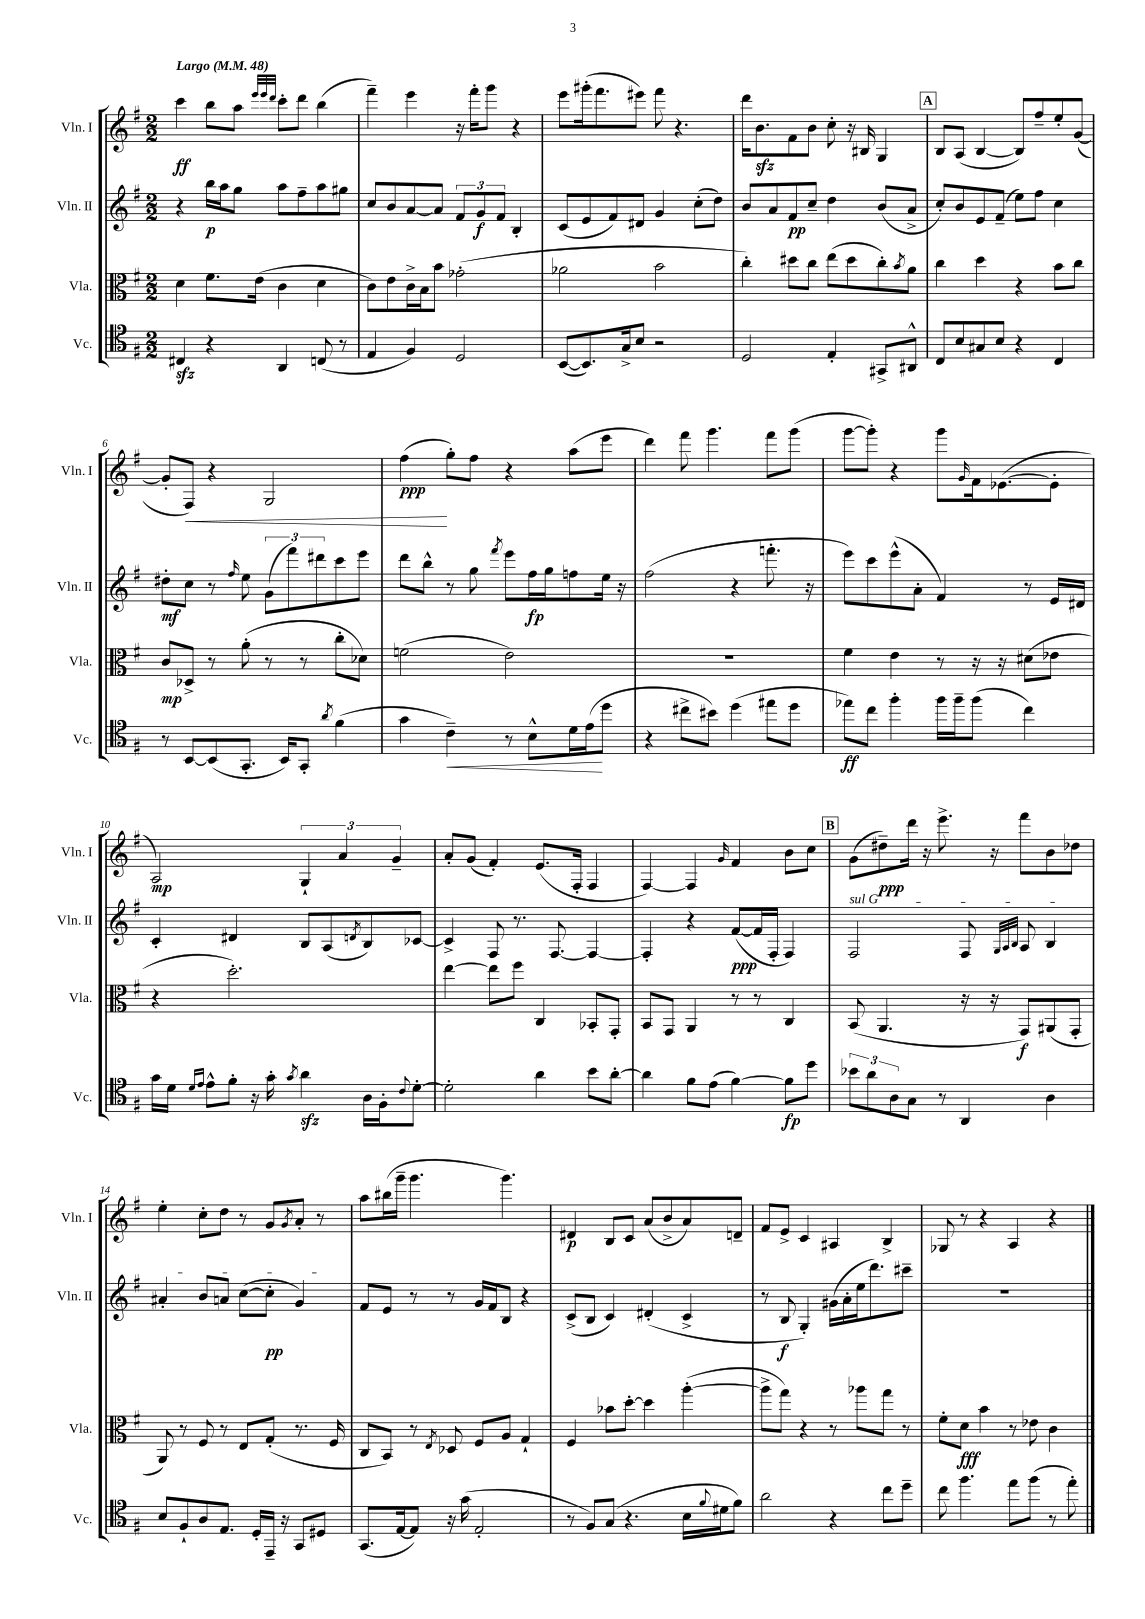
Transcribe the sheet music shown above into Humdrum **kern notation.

**kern	**kern	**kern	**kern
*staff4	*staff3	*staff2	*staff1
*clefC4	*clefC3	*clefG2	*clefG2
*k[f#]	*k[f#]	*k[f#]	*k[f#]
*M2/2	*M2/2	*M2/2	*M2/2
*MM48	*MM48	*MM48	*MM48
4C#	4d	4r	4ccc
4r	8.f#	16bb	8bb
.	.	16aa	.
.	.	8gg	8aa
.	(16e	.	.
.	.	.	32qqeee
.	.	.	32qqeee
.	.	.	32qqddd
4AA	4c	8aa	8ccc'
.	.	8ff#~	8ddd
(8C	4d	8aa	(4bb
8r	.	8gg#	.
=	=	=	=
4E	8c)	8cc	4fff#~)
.	8e	8b	.
4F#)	16c^	[8a	4eee
.	16B	.	.
.	8b	8a]	.
2D	(2g-'	12f#	16r
.	.	.	16fff#'
.	.	12g	.
.	.	.	8ggg
.	.	12f#	.
.	.	4B'	4r
=	=	=	=
([8BB	2a-	(8c	8eee
8.BB])	.	8e	(16ggg#'
.	.	.	8.fff#
.	.	8f#)	.
16G^	.	.	.
8B	.	8d#	8eee#)
2r	2b	4g	8fff#
.	.	.	4.r
.	.	(8cc'	.
.	.	8dd)	.
=	=	=	=
2D	4cc')	8b	16ddd
.	.	.	8.b
.	.	8a	.
.	8dd#	8f#	8f#
.	8cc	8cc~	8b
4E'	(8ee	4dd	8cc'
.	8dd#	.	16r
.	.	.	16B#
8GG#^	8cc')	(8b	4G
.	8qb	.	.
8AA#^^	8a	8a^	.
=	=	=	=
8C	4cc	8cc')	8B
8B	.	8b	(8A
8G#	4dd	8e	[4B
8B	.	(8f#~	.
4r	4r	8ee)	8B])
.	.	8ff#	8ff#~
4C	8b	4cc	8ee'
.	8cc	.	([8g
=	=	=	=
8r	8c	8dd#'	8g']
[8BB	8D-^	8cc	8F#)
(8BB]	8r	8r	4r
.	.	16qqff#	.
8.GG'	(8a'	8ee	.
.	8r	(12g	2G
16BB)	.	.	.
.	.	12fff#)	.
8GG'	8r	.	.
.	.	12ddd#	.
8qa	.	.	.
(4f#	8cc'	8ccc	.
.	8d-)	8eee	.
=	=	=	=
4g	(2f	8ddd	(4ff#
.	.	8bb^^	.
4c~)	.	8r	8gg')
.	.	8gg	8ff#
.	.	8qfff#	.
8r	2e)	8eee	4r
8B^^	.	16ff#	.
.	.	16gg	.
16d	.	8ff	(8aa
(16e	.	.	.
8dd	.	16ee	8eee
.	.	16r	.
=	=	=	=
4r	1r	(2ff#	4ddd)
8cc#^	.	.	8fff#
8b#)	.	.	4.ggg
(4dd	.	4r	.
8ee#	.	8.fff'	8fff#
8dd	.	.	(8ggg
.	.	16r	.
=	=	=	=
8ee-)	4f#	8eee)	[8ggg
8cc	.	8ccc	8ggg'])
4ff#'	4e	(8eee^^	4r
.	.	8a'	.
16ff#	8r	4f#)	8ggg
16ff#~	.	.	.
.	.	.	16qqg
(8ff#	16r	.	16f#
.	16r	.	([8.e-
4cc)	(8d#	8r	.
.	8e-	16e	8e-']
.	.	16d#	.
=	=	=	=
16g	4r	4c'	2A)
16d	.	.	.
16qqd	.	.	.
16qqe	.	.	.
8e^^	.	.	.
8f#'	2.dd')	4d#	.
16r	.	.	.
16g'	.	.	.
8qg	.	.	.
4a	.	8B	6G`
.	.	(8A	.
.	.	.	6a
.	.	8qd	.
16A	.	8B)	.
16F#'	.	.	.
.	.	.	6g~
8qqc	.	.	.
[8d'	.	[8c-	.
=	=	=	=
2d']	[4ee	4c-^]	8a'
.	.	.	(8g
.	8ee]	8F#	4f#')
.	8ff#	8.r	.
4a	4C	.	(8.e
.	.	[8.F#	.
.	.	.	16F#'
8b	8BB-'	4F#_	4F#
[8a'	8GG'	.	.
=	=	=	=
4a]	8BB	4F#']	[4F#)
.	8GG	.	.
8f#	4AA	4r	4F#]
(8e	.	.	.
.	.	.	16qqg
[4f#)	8r	([8f#	4f#
.	8r	16f#]	.
.	.	16F#'	.
8f#]	4C	4F#)	8b
8dd	.	.	8cc
=	=	=	=
12b-	(8BB	2F#	(8g
12a	.	.	.
.	4.AA	.	8dd#~)
12A	.	.	.
8G	.	.	16ddd
.	.	.	16r
8r	.	.	8.eee^
4AA	16r	8F#	.
.	16r	.	16r
.	.	32qqG	.
.	.	32qqA	.
.	.	32qqB	.
.	8GG)	8A	8fff#
4A	(8AA#	4B	8b
.	8GG'	.	8dd-
=	=	=	=
8B	8AA)	4a#'	4ee'
8F#`	8r	.	.
8A	8F#	8b	8cc'
8.E	8r	8a	8dd
.	8E	([8cc	8r
16D'	.	.	.
16EE~	(8G'	8cc']	8g
16r	.	.	.
.	.	.	8qg
8GG	8.r	4g)	8a'
8D#	.	.	8r
.	16F#	.	.
=	=	=	=
(8.GG	8C	8f#	8aa
.	8BB)	8e	(16bb#
[16E	.	.	16ggg~
8E])	8r	8r	4.ggg
.	8qE	.	.
16r	8D-	8r	.
(16g	.	.	.
2E'	8F#	16g	.
.	.	16f#	.
.	8A	8B	4.ggg)
.	4G`	4r	.
=	=	=	=
8r	4F#	(8c^	4d#
8F#)	.	8B	.
(8G	8b-	4c)	8B
4.r	[8dd'	.	8c
.	4dd]	(4d#'	(8a
.	.	.	8b^
16B	([4aa'	4c^	8a)
8qqf#	.	.	.
16d#	.	.	.
8f#)	.	.	8d~
=	=	=	=
2a	8aa^]	8r	8f#
.	8gg)	8B	8e^
.	4r	4G')	4c
4r	8r	(16g#	4A#
.	.	16a'	.
.	8aa-	16ee	.
.	.	8.ddd)	.
8cc	8gg	.	4B^
8dd~	8r	8ccc#~	.
=	=	=	=
8cc	8f#'	1r	8G-
4.ff#	8d	.	8r
.	4b	.	4r
8ee	8r	.	4A
(8ff#	8e-	.	.
8r	4c	.	4r
8ee')	.	.	.
==	==	==	==
*-	*-	*-	*-
